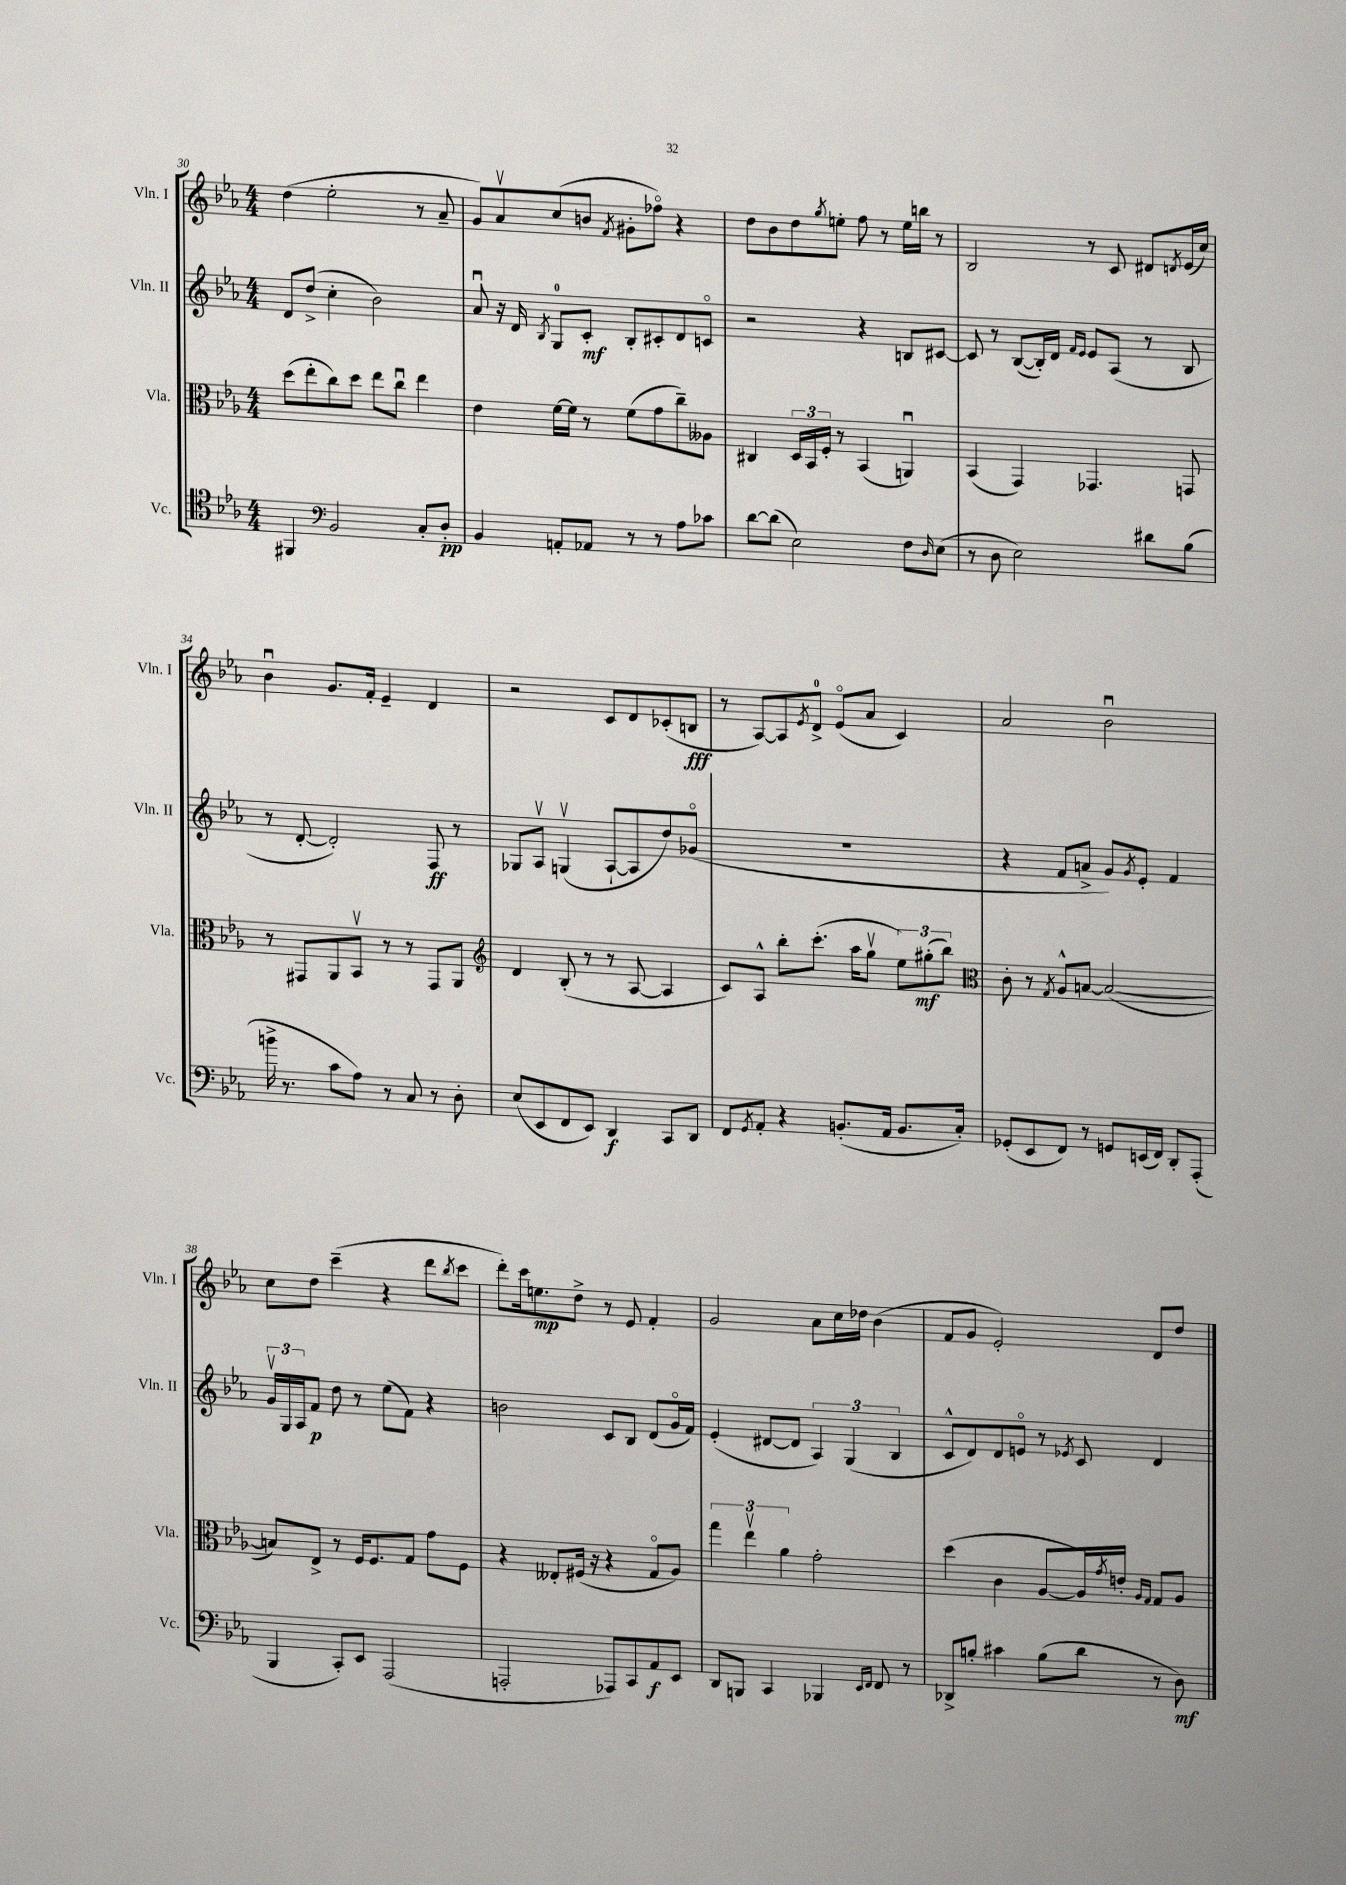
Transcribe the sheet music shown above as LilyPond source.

<<
\new StaffGroup <<
\new Staff = "s0" \with { instrumentName = "Vln. I" shortInstrumentName = "Vln. I" } {
    \clef treble \key ees \major \numericTimeSignature \time 4/4
    d''4( ees''2-. r8 aes'8-- |
    g'8) aes'8\upbow c''8( b'8 \acciaccatura { f'8 } gis'8-. fes''8\flageolet) r4 |
    d''8 bes'8 d''8 \acciaccatura { g''8 } e''8-. f''8 r8 e''16 b''16 r8 |
    bes2 r8 c'8 dis'8 \acciaccatura { d'8 } ees'16( c''16) |
    bes'4\downbow g'8. f'16-. ees'4-- d'4 |
    r2 c'8 d'8 ces'8-.( b8\fff |
    r8 aes8~) aes8 \acciaccatura { ees'8 } d'8-0-> ees'8\flageolet( aes'8 c'4) |
    aes'2 bes'2\downbow |
    c''8 d''8 c'''4--( r4 d'''8 \acciaccatura { bes''8 } c'''8 |
    d'''8-.) c'''16 e''8.\mp d''8-> r8 ees'8 f'4-. |
    g'2 aes'8 c''16 des''16 bes'4( |
    f'8 g'8 ees'2-.) d'8 d''8 \bar "|." |
}
\new Staff = "s1" \with { instrumentName = "Vln. II" shortInstrumentName = "Vln. II" } {
    \clef treble \key ees \major \numericTimeSignature \time 4/4
    d'8 d''8->( c''4-. bes'2) |
    aes'8\downbow r16 d'16 \acciaccatura { bes8 } g8-0 c'8-.\mf bes8-. cis'8-. d'8 c'8\flageolet |
    r2 r4 b8 cis'8~ |
    cis'8 r8 bes8~( bes16-.) d'16 \grace { f'16 ees'16 } ees'8 aes8( r8 bes8 |
    r8 d'8~-. d'2-.) f8\ff r8 |
    ges8 aes8\upbow g4\upbow( aes8~-! aes8 d''8) ges'8\flageolet( |
    R1 |
    r4 f'8 a'8-> g'8) \acciaccatura { g'8 } ees'8-. f'4 |
    \tuplet 3/2 { g'16\upbow g16 aes16 } f'8\p d''8 r8 ees''8( f'8) r4 |
    b'2 c'8 bes8 d'8( g'16\flageolet f'16) |
    ees'4-.( dis'8~ dis'8 \tuplet 3/2 { aes4) g4( bes4 } |
    c'8-^ d'8) d'8 e'8\flageolet r8 \acciaccatura { ees'8 } c'8 d'4 \bar "|." |
}
\new Staff = "s2" \with { instrumentName = "Vla." shortInstrumentName = "Vla." } {
    \clef alto \key ees \major \numericTimeSignature \time 4/4
    d''8( ees''8-. c''8) d''8 ees''8 c''8\downbow ees''4 |
    ees'4 f'16~ f'16 r8 f'8( g'8 c''8--) aeses8 |
    cis4 \tuplet 3/2 { d16 bes,16 f16-. } r8 bes,4( a,4\downbow) |
    bes,4( g,4) ges,4. g,8 |
    r8 gis,8 aes,8 bes,8\upbow r8 r8 gis,8 aes,8 |
    \clef treble d'4 bes8-.( r8 r8 aes8~ aes4 |
    c'8) aes8-^ bes''8-. c'''8.-.( aes''16 g''8\upbow \tuplet 3/2 { ees''8) gis''8-.\mf( bes''8) } |
    \clef alto c'8-. r8 \acciaccatura { g8 } aes8-^ b8~ b2~( |
    b8) ees8-> r8 f16 f8. g8 g'8 f8 |
    r4 eeses8-. fis16( r16 r4 g8\flageolet aes8) |
    \tuplet 3/2 { g''4 ees''4\upbow aes'4 } g'2-. |
    d''4( c'4 aes8~ aes16) \acciaccatura { g'8 } e'16-. \grace { aes16 g16 } g8 aes8 \bar "|." |
}
\new Staff = "s3" \with { instrumentName = "Vc." shortInstrumentName = "Vc." } {
    \clef tenor \key ees \major \numericTimeSignature \time 4/4
    fis,4 \clef bass bes,2 c8-. d8-.\pp |
    bes,4 a,8-. aes,8 r8 r8 aes8 ces'8 |
    d'8~ d'8( ees2) f8 \grace { d16 } ees8( |
    r8 d8 ees2) dis'8 bes8( |
    b'16-> r8. c'8 aes8) r8 c8 r8 d8-. |
    ees8( ees,8 f,8 ees,8) d,4\f c,8 d,8 |
    f,8 \acciaccatura { g,8 } aes,8-. r4 b,8.-.( aes,16 b,8. c16-.) |
    ges,8-.( ees,8 f,8) r8 g,8 e,16( f,16) d,8-. aes,,8-.( |
    bes,,4 c,8-.) ees,8 aes,,2( |
    a,,2-. aes,,8) c,8 aes,8\f ees,8 |
    d,8 b,,8 c,4 bes,,4 \grace { ees,16 f,16 } f,8 r8 |
    des,8-> b8-. cis'4 b8( d'8 r8 d8\mf) \bar "|." |
}
>>
>>
\layout { \context { \Score currentBarNumber = #30 } }
